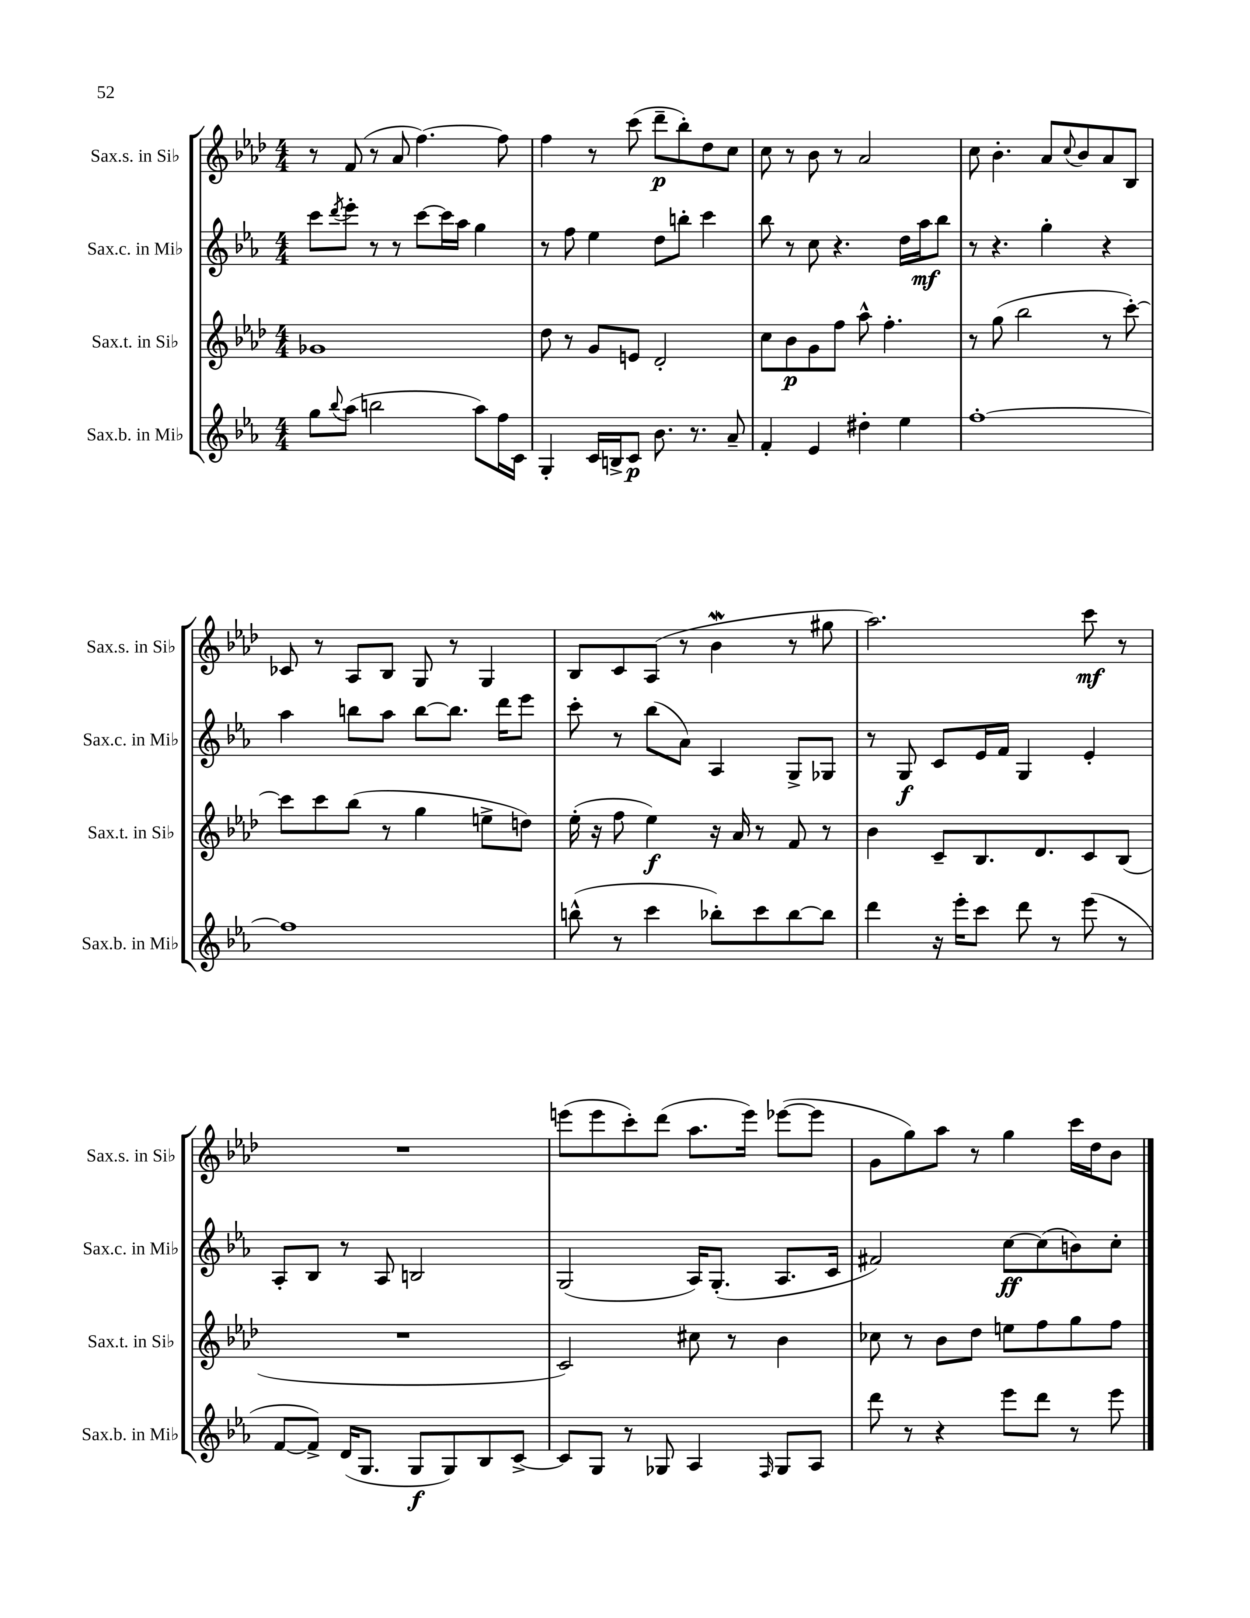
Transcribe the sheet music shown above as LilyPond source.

<<
\new StaffGroup <<
\new Staff = "s0" \with { instrumentName = "Sax.s. in Sib" shortInstrumentName = "Sax.s. in Sib" } {
    \clef treble \key aes \major \numericTimeSignature \time 4/4
    r8 f'8( r8 aes'8 f''4.~) f''8 |
    f''4 r8 c'''8( des'''8--\p bes''8-.) des''8 c''8 |
    c''8 r8 bes'8 r8 aes'2 |
    c''8 bes'4.-. aes'8 \appoggiatura { c''8 } bes'8 aes'8 bes8 |
    ces'8 r8 aes8 bes8 g8 r8 g4 |
    bes8 c'8 aes8( r8 bes'4\mordent r8 gis''8 |
    aes''2.) c'''8\mf r8 |
    R1 |
    e'''8( e'''8 c'''8-.) des'''8( aes''8. e'''16) ees'''8~( ees'''8 |
    g'8 g''8) aes''8 r8 g''4 c'''16 des''16 bes'8 \bar "|." |
}
\new Staff = "s1" \with { instrumentName = "Sax.c. in Mib" shortInstrumentName = "Sax.c. in Mib" } {
    \clef treble \key ees \major \numericTimeSignature \time 4/4
    c'''8 \acciaccatura { d'''8 } ees'''8-. r8 r8 c'''8~ c'''16 aes''16 g''4 |
    r8 f''8 ees''4 d''8 b''8-. c'''4 |
    bes''8 r8 c''8 r4. d''16 aes''16\mf bes''8 |
    r8 r4. g''4-. r4 |
    aes''4 b''8 aes''8 b''8~ b''8. d'''16 ees'''8 |
    c'''8-. r8 bes''8( aes'8) aes4 g8-> ges8 |
    r8 g8\f c'8 ees'16 f'16 g4 ees'4-. |
    aes8-. bes8 r8 aes8 b2 |
    g2( aes16) g8.-.( aes8. c'16 |
    fis'2) c''8~\ff c''8( b'8) c''8-. \bar "|." |
}
\new Staff = "s2" \with { instrumentName = "Sax.t. in Sib" shortInstrumentName = "Sax.t. in Sib" } {
    \clef treble \key aes \major \numericTimeSignature \time 4/4
    ges'1 |
    des''8 r8 g'8 e'8 des'2-. |
    c''8 bes'8\p g'8 f''8 aes''8-^ f''4.-. |
    r8 g''8( bes''2 r8 c'''8~-.) |
    c'''8 c'''8 bes''8( r8 g''4 e''8-> d''8) |
    ees''16-.( r16 f''8 ees''4\f) r16 aes'16 r8 f'8 r8 |
    bes'4 c'8-- bes8. des'8. c'8 bes8( |
    R1 |
    c'2) cis''8 r8 bes'4 |
    ces''8 r8 bes'8 des''8 e''8 f''8 g''8 f''8 \bar "|." |
}
\new Staff = "s3" \with { instrumentName = "Sax.b. in Mib" shortInstrumentName = "Sax.b. in Mib" } {
    \clef treble \key ees \major \numericTimeSignature \time 4/4
    g''8 \appoggiatura { bes''8 } aes''8( b''2 aes''8) f''16 c'16 |
    g4-. c'16 b16-> c'8\p bes'8. r8. aes'8-- |
    f'4-. ees'4 dis''4-. ees''4 |
    f''1~-. |
    f''1 |
    b''8-^( r8 c'''4 bes''8-.) c'''8 bes''8~ bes''8 |
    d'''4 r16 ees'''16-. c'''8 d'''8 r8 ees'''8( r8 |
    f'8~ f'8->) d'16( g8. g8\f g8) bes8 c'8~-> |
    c'8 g8 r8 ges8 aes4 \grace { f16 } ges8 aes8 |
    d'''8 r8 r4 ees'''8 d'''8 r8 ees'''8 \bar "|." |
}
>>
>>
\layout { \context { \Score \remove "Bar_number_engraver" } }
